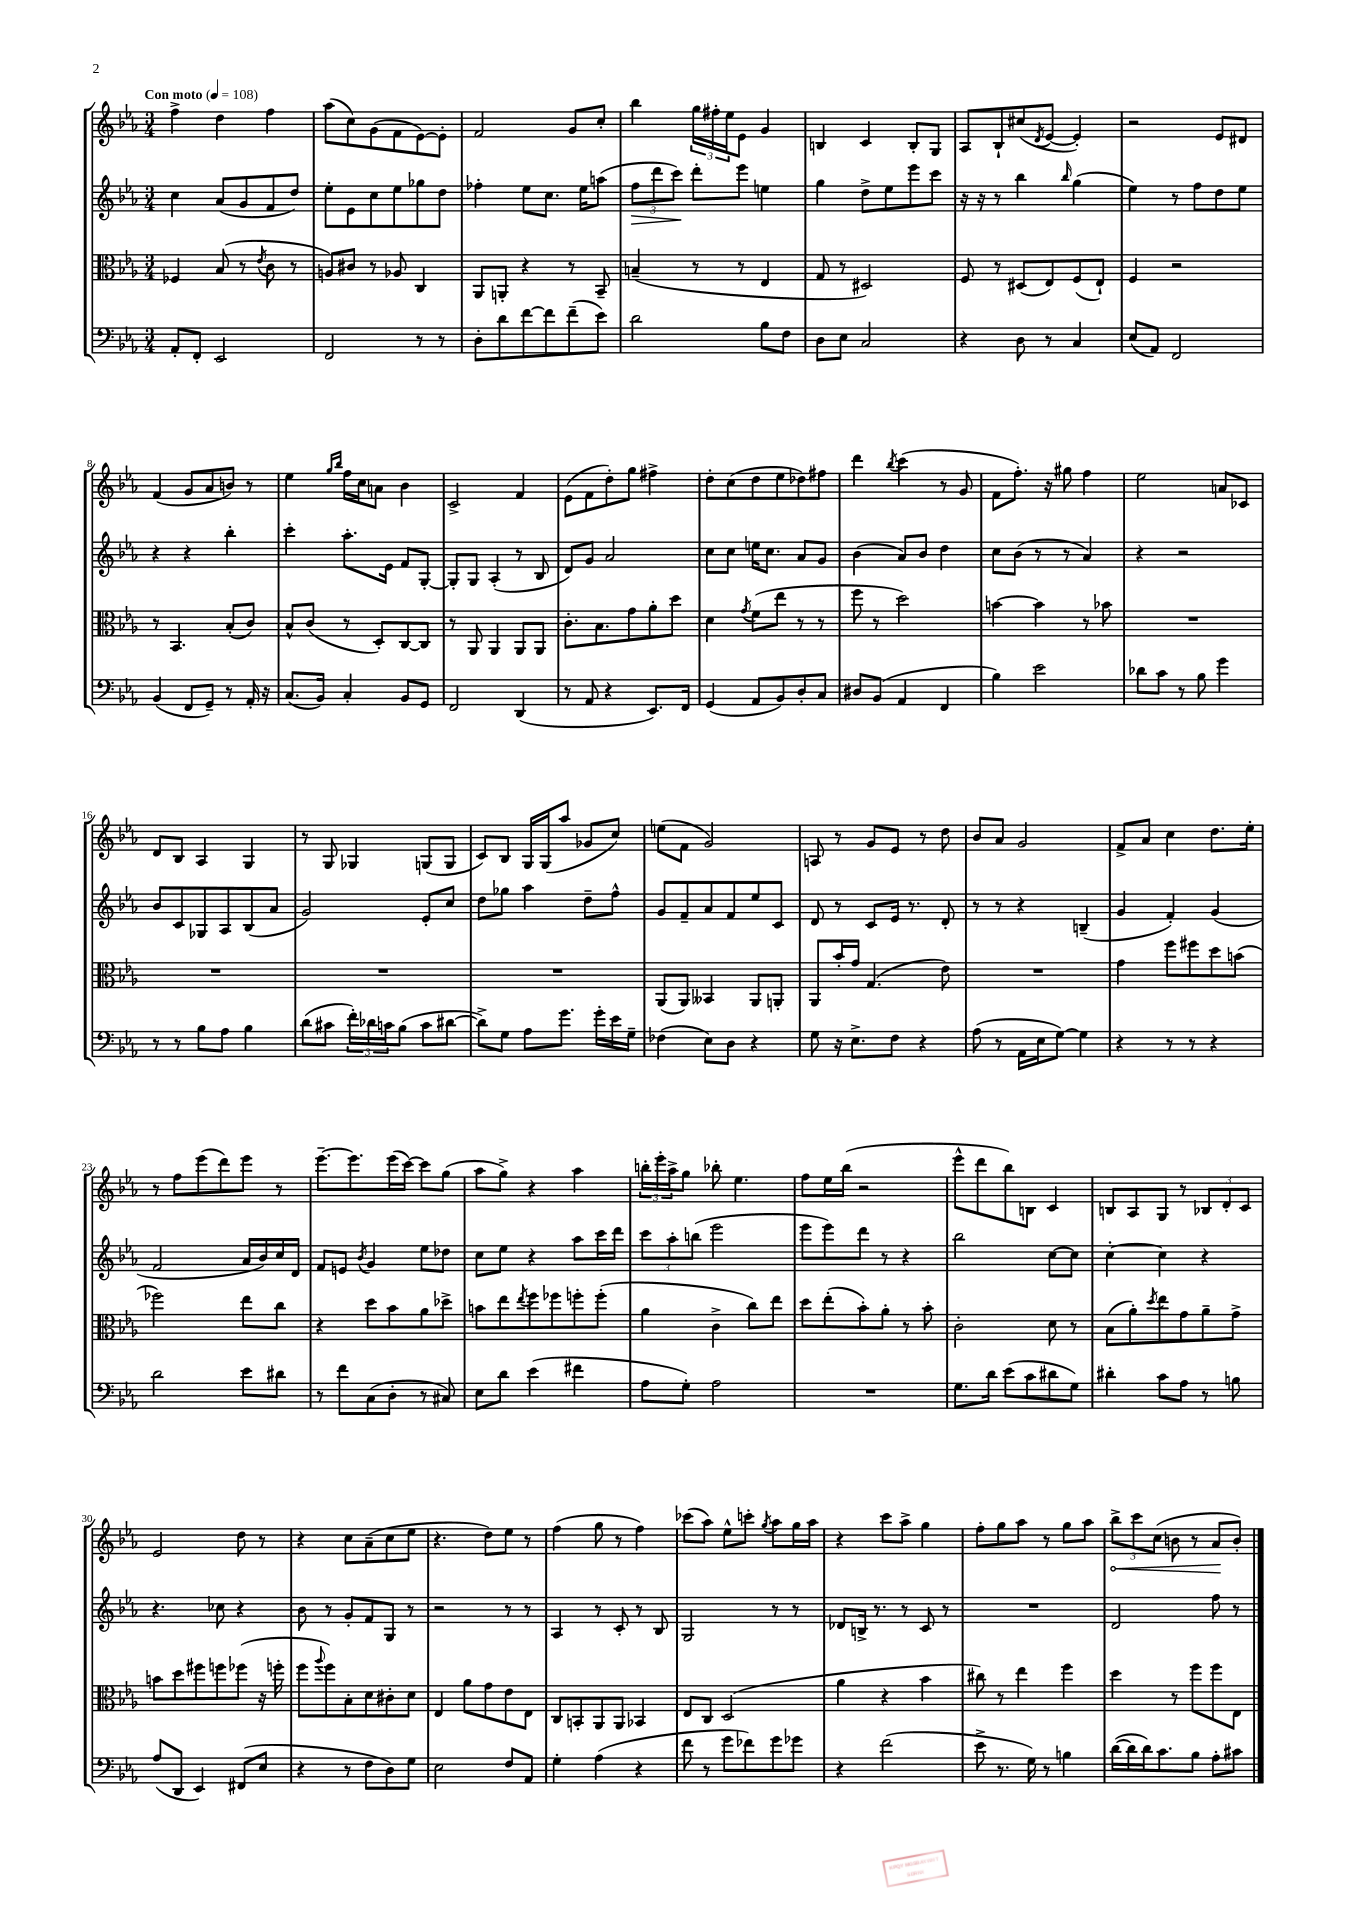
<<
\new StaffGroup <<
\new Staff = "s0" {
    \clef treble \key ees \major \numericTimeSignature \time 3/4 \tempo "Con moto" 4 = 108
    f''4-> d''4 f''4 |
    aes''8( c''8) g'8( f'8 ees'8~) ees'8-. |
    f'2 g'8 c''8-. |
    bes''4 \tuplet 3/2 { g''16 fis''16-. ees''16 } ees'8 g'4 |
    b4 c'4 b8-. g8 |
    aes8 bes8-! cis''8( \acciaccatura { d'8 } ees'8~ ees'4-.) |
    r2 ees'8 dis'8 |
    f'4( g'8 aes'8 b'8) r8 |
    ees''4 \grace { g''16 bes''16 } f''16 c''16 a'8 bes'4 |
    c'2-> f'4 |
    ees'8( f'8 d''8-.) g''8 fis''4-> |
    d''8-. c''8( d''8 ees''8 des''8) fis''8 |
    d'''4 \acciaccatura { bes''8 } c'''4( r8 g'8 |
    f'8 f''8.-.) r16 gis''8 f''4 |
    ees''2 a'8 ces'8 |
    d'8 bes8 aes4 g4 |
    r8 g8 ges4 g8( g8 |
    c'8) bes8 g16 g16( aes''8 ges'8 c''8) |
    e''8( f'8 g'2) |
    a8 r8 g'8 ees'8 r8 d''8 |
    bes'8 aes'8 g'2 |
    f'8-> aes'8 c''4 d''8. ees''16-. |
    r8 f''8 ees'''8( d'''8) ees'''8 r8 |
    ees'''8.~-- ees'''8. ees'''16( c'''16~) c'''8 g''8( |
    aes''8 g''8->) r4 aes''4 |
    \tuplet 3/2 { b''16-. ees'''16-. aes''16-> } g''8 bes''8-. ees''4. |
    f''8 ees''16 bes''16( r2 |
    ees'''8-^ d'''8 bes''8) b8 c'4 |
    b8 aes8 g8 r8 \tuplet 3/2 { bes8 d'8-. c'8 } |
    ees'2 d''8 r8 |
    r4 c''8 aes'8--( c''8 ees''8 |
    r4. d''8) ees''8 r8 |
    f''4( g''8 r8 f''4) |
    ces'''8( aes''8) ees''8-^ c'''8-. \acciaccatura { g''8 } aes''8 g''16 aes''16 |
    r4 c'''8 aes''8-> g''4 |
    f''8-. g''8 aes''8 r8 g''8 aes''8 |
    \tuplet 3/2 { \once \override Hairpin.circled-tip = ##t bes''8->\< c'''8 c''8( } b'8 r8 aes'8\! b'8-.) \bar "|." |
}
\new Staff = "s1" {
    \clef treble \key ees \major \numericTimeSignature \time 3/4
    c''4 aes'8( g'8 f'8 d''8) |
    ees''8-. ees'8 c''8 ees''8 ges''8 d''8 |
    fes''4-. ees''8 c''8. ees''16 a''8( |
    \tuplet 3/2 { f''8\> d'''8 c'''8\!) } d'''8-. ees'''8 e''4 |
    g''4 d''8-> ees''8 ees'''8 c'''8 |
    r16 r16 r8 bes''4 \grace { bes''16 } g''4( |
    ees''4) r8 f''8 d''8 ees''8 |
    r4 r4 bes''4-. |
    c'''4-. aes''8.-. ees'16 f'8 g8~-. |
    g8-. g8 aes4-.( r8 bes8 |
    d'8) g'8 aes'2 |
    c''8 c''8 e''16 c''8. aes'8 g'8 |
    bes'4( aes'8) bes'8 d''4 |
    c''8 bes'8( r8 r8 aes'4) |
    r4 r2 |
    bes'8 c'8 ges8 aes8 bes8( aes'8 |
    g'2) ees'8-. c''8 |
    d''8 ges''8 aes''4 d''8-- f''8-^ |
    g'8 f'8-- aes'8 f'8 ees''8 c'8 |
    d'8 r8 c'8 ees'16 r8. d'8-. |
    r8 r8 r4 b4--( |
    g'4 f'4-.) g'4( |
    f'2 aes'16 bes'16) c''16 d'16 |
    f'8 e'8 \acciaccatura { bes'8 } g'4 ees''8 des''8 |
    c''8 ees''8 r4 aes''8 c'''16 d'''16 |
    \tuplet 3/2 { c'''8 aes''8-. b''8( } ees'''2 |
    ees'''8 ees'''8) d'''8 r8 r4 |
    bes''2 c''8~ c''8 |
    c''4~-. c''4 r4 |
    r4. ces''8 r4 |
    bes'8 r8 g'8-. f'8 g8 r8 |
    r2 r8 r8 |
    aes4 r8 c'8-. r8 bes8 |
    g2 r8 r8 |
    des'8 b16-> r8. r8 c'8 r8 |
    R2. |
    d'2 f''8 r8 \bar "|." |
}
\new Staff = "s2" {
    \clef alto \key ees \major \numericTimeSignature \time 3/4
    fes4 bes8( r8 \acciaccatura { ees'8 } c'8 r8 |
    a8) cis'8 r8 aes8 c4 |
    aes,8 a,8-. r4 r8 bes,8-- |
    b4--( r8 r8 ees4 |
    g8 r8 dis2) |
    f8 r8 dis8( ees8) f8( ees8-!) |
    f4 r2 |
    r8 bes,4. bes8-.( c'8) |
    bes8-^ c'8( r8 d8-.) c8~ c8 |
    r8 aes,8 aes,4 aes,8 aes,8 |
    c'8.-. bes8. g'8 aes'8-. d''8 |
    d'4 \acciaccatura { g'8 } f'8( ees''8 r8 r8 |
    f''8 r8 d''2) |
    b'4~ b'4 r8 bes'8 |
    R2. |
    R2. |
    R2. |
    R2. |
    aes,8( aes,8) beses,4 aes,8 a,8-. |
    aes,8 bes'16-. g'16 g4.( ees'8) |
    R2. |
    g'4 f''8 fis''8 d''8 b'8( |
    fes''2) ees''8 c''8 |
    r4 d''8 bes'8 aes'8 des''8-> |
    b'8 ees''8 \acciaccatura { ees''8 } f''8 fes''8 f''8-. f''8-.( |
    aes'4 c'4-> c''8) ees''8 |
    d''8 ees''8-.( bes'8-.) aes'8-. r8 bes'8-. |
    c'2-. d'8 r8 |
    bes8( aes'8-.) \acciaccatura { d''8 } ees''8 g'8 aes'8-- g'8-> |
    b'8 d''8 fis''8 f''8 fes''8( r16 f''16-. |
    f''8 \appoggiatura { aes''8 } f''8) bes8-. d'8 cis'8-. d'8 |
    ees4 aes'8 g'8 ees'8 ees8 |
    c8 b,8-. aes,8 aes,8 bes,4 |
    ees8 c8 d2( |
    aes'4 r4 bes'4 |
    cis''8) r8 ees''4 f''4 |
    d''4 r8 f''8 f''8 ees8 \bar "|." |
}
\new Staff = "s3" {
    \clef bass \key ees \major \numericTimeSignature \time 3/4
    aes,8-. f,8-. ees,2 |
    f,2 r8 r8 |
    d8-. d'8 f'8~ f'8 f'8--( ees'8) |
    d'2 bes8 f8 |
    d8 ees8 c2 |
    r4 d8 r8 c4 |
    ees8( aes,8) f,2 |
    bes,4( f,8 g,8--) r8 aes,16-. r16 |
    c8.( bes,16) c4-. bes,8 g,8 |
    f,2 d,4( |
    r8 aes,8 r4 ees,8.) f,16 |
    g,4( aes,8 bes,8) d8-. c8 |
    dis8 bes,8( aes,4 f,4 |
    bes4) ees'2 |
    des'8 c'8 r8 bes8 g'4 |
    r8 r8 bes8 aes8 bes4 |
    d'8( cis'8 \tuplet 3/2 { f'16-.) des'16 c'16 } bes8( c'8 dis'8~ |
    dis'8->) g8 aes8 g'8. g'16-. ees'16 g16-- |
    fes4( ees8) d8 r4 |
    g8 r16 ees8.-> f8 r4 |
    aes8( r8 aes,16 ees16 g8~) g4 |
    r4 r8 r8 r4 |
    d'2 ees'8 dis'8 |
    r8 f'8 c8( d8-. r8 cis8) |
    ees8 d'8 ees'4( fis'4 |
    aes8 g8-.) aes2 |
    R2. |
    g8. d'16 ees'8( c'8 dis'8 g8) |
    dis'4-. c'8 aes8 r8 b8 |
    aes8( d,8 ees,4) fis,8( ees8 |
    r4 r8 f8 d8) g8 |
    ees2 f8 aes,8 |
    g4-. aes4( r4 |
    f'8 r8 g'8 fes'8) g'8 ges'8 |
    r4 f'2( |
    ees'8-> r8. g16) r8 b4 |
    d'16~( d'16 d'16) c'8. bes8 aes8-. cis'8 \bar "|." |
}
>>
>>
